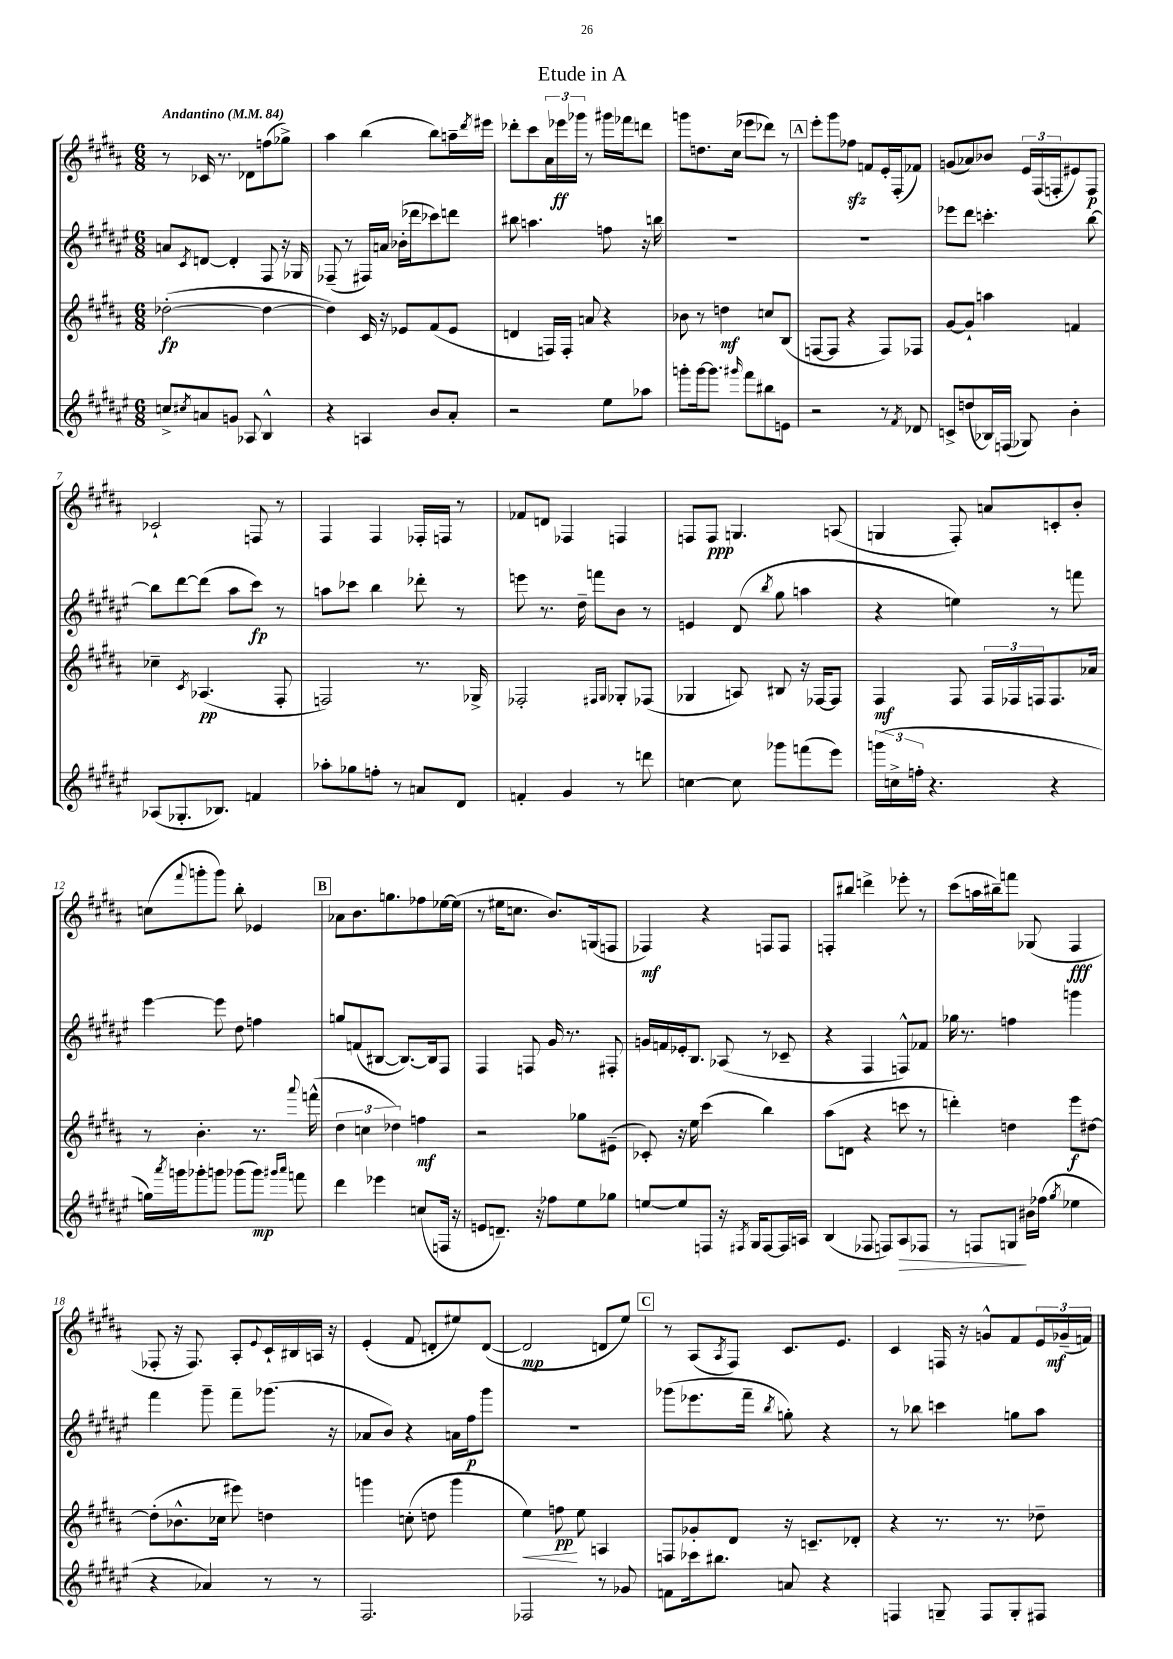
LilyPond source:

\header { title = "Etude in A" }
<<
\new StaffGroup <<
\new Staff = "s0" {
    \clef treble \key b \major \numericTimeSignature \time 6/8 \tempo "Andantino" 4 = 84
    r8 ces'16 r8. des'8 f''8( ges''8->) |
    ais''4 b''4( b''8) a''16-- \acciaccatura { dis'''8 } eis'''16 |
    des'''8-. cis'''8 \tuplet 3/2 { ais'16 ees'''16\ff ges'''16 } r8 gis'''16 fes'''16 d'''8 |
    g'''8 d''8. cis''16( ees'''8 des'''8) r8 |
    \mark \markup { \box "A" } e'''8-. gis'''8 fes''8\sfz f'8 e'16-. fis16-.( fes'8) |
    g'8( aes'8) bes'8 \tuplet 3/2 { e'16 fis16( f16-. } eis'8) f8\p |
    ces'2-! f8 r8 |
    fis4 fis4 fes16-. f16 r8 |
    fes'8 d'8 fes4 f4 |
    f8 f8\ppp g4. a8( |
    g4 fis8-.) a'8 c'8-. b'8-. |
    c''8( \appoggiatura { fis'''8 } g'''8-. g'''8) b''8-. ees'4 |
    \mark \markup { \box "B" } aes'8 b'8. g''8. fes''8 ees''16~ ees''16( |
    r8 eis''16 c''8. b'8.) g16( f8 |
    fes4\mf) r4 f8 f8 |
    f8-. bis''8 d'''4-> ees'''8-. r8 |
    cis'''8( a''16 bis''16--) f'''8 ges8( fis4\fff |
    fes8-. r16 fes8.) ais8-. \appoggiatura { e'8 } cis'16-! bis16 a16 r16 |
    e'4-.( fis'8 d'8-. eis''8) d'8~( |
    d'2\mp d'8 e''8) |
    \mark \markup { \box "C" } r8 ais8( \acciaccatura { ais8 } fis8) cis'8. e'8. |
    cis'4 f16 r16 g'8-^ fis'8 \tuplet 3/2 { e'16 ges'16--\mf( f'16) } \bar "|." |
}
\new Staff = "s1" {
    \clef treble \key fis \major \numericTimeSignature \time 6/8
    a'8 \acciaccatura { cis'8 } d'8~ d'4-. fis8 r16 ges16 |
    fes8--( r8 fis16) a'16 bes'16-.( des'''16 ces'''8) d'''8 |
    bis''8 a''4. f''8 r16 b''16 |
    R2. |
    \mark \markup { \box "A" } R2. |
    ees'''8 dis'''8 c'''4.-. b''8~ |
    b''8 dis'''8~ dis'''8( ais''8 cis'''8\fp) r8 |
    a''8 ces'''8 b''4 des'''8-. r8 |
    e'''8 r8. dis''16-- f'''8 b'8 r8 |
    e'4 dis'8( \acciaccatura { b''8 } gis''8 a''4 |
    r4 e''4) r8 f'''8 |
    eis'''4~ eis'''8 dis''8 f''4 |
    \mark \markup { \box "B" } g''8 f'8( bis8~ bis8.~) bis16 fis8 |
    fis4 f8 gis'16 r8. fis8-. |
    g'16 f'16 ees'16-. b8. aes8( r8 ces'8-- |
    r4 fis4 f8-^) fes'8 |
    ges''16 r8. f''4 g'''4 |
    fis'''4 gis'''8-- fis'''8-- ges'''8.( r16 |
    aes'8 b'8) r4 a'16 fis''16\p gis'''8 |
    R2. |
    \mark \markup { \box "C" } ges'''8( ees'''8. fis'''16-- \acciaccatura { b''8 } g''8-.) r4 |
    r8 bes''8 c'''4 g''8 ais''8 \bar "|." |
}
\new Staff = "s2" {
    \clef treble \key b \major \numericTimeSignature \time 6/8
    des''2~-.\fp( des''4~ |
    des''4) cis'16 r16 ees'8 fis'8( ees'8 |
    d'4 f16) f16-. a'8 r4 |
    bes'8 r8 d''4\mf c''8 b8( |
    \mark \markup { \box "A" } f8~ f8 r4 f8) fes8 |
    gis'8~ gis'8-! a''4 f'4 |
    ces''4-- \acciaccatura { cis'8 } aes4.\pp( fis8-. |
    f2) r8. ges16-> |
    fes2-. \grace { fis16 gis16 } ges8-. fes8( |
    ges4 a8) bis8 r16 fes16~ fes8 |
    fis4\mf fis8 \tuplet 3/2 { fis16 fes16 f16 } f8. aes'16 |
    r8 b'4.-. r8. \appoggiatura { ais'''8 } f'''16-^( |
    \mark \markup { \box "B" } \tuplet 3/2 { dis''4 c''4 des''4) } f''4\mf |
    r2 ges''8 eis'8--( |
    ces'8-.) r16 e''16 cis'''4( b''4) |
    ais''8( d'8 r4 c'''8 r8 |
    d'''4-.) d''4 e'''8\f dis''8~ |
    dis''8-.( bes'8.-^ ces''16 eis'''8) d''4 |
    g'''4 c''8-.( d''8 g'''4 |
    e''4\<) f''8\pp\! e''8 a4 |
    \mark \markup { \box "C" } f8 ges'8-. dis'8 r16 c'8.-- des'8-. |
    r4 r8. r8. des''8-- \bar "|." |
}
\new Staff = "s3" {
    \clef treble \key fis \major \numericTimeSignature \time 6/8
    c''8-> \acciaccatura { cis''8 } a'8 g'8 aes8 b4-^ |
    r4 a4 b'8 ais'8-. |
    r2 eis''8 aes''8 |
    g'''8-. g'''16~ g'''8. \grace { gis'''16 } fis'''8 bis''8 e'8 |
    \mark \markup { \box "A" } r2 r8 \acciaccatura { fis'8 } des'8 |
    c'8-> d''8( bes16) f16( ges8) b'4-. |
    aes8( ges8.-. bes8.) f'4 |
    aes''8-. ges''8 f''8-. r8 a'8 dis'8 |
    f'4-. gis'4 r8 d'''8 |
    c''4~ c''8 ges'''8 f'''8( eis'''8) |
    \tuplet 3/2 { g'''16( c''16-> f''16-. } r4. r4 |
    g''16) \acciaccatura { ais'''8 } g'''16 ges'''8-. g'''8 ges'''8( ges'''8\mp) \grace { gis'''16 ais'''16 } f'''8 |
    \mark \markup { \box "B" } dis'''4 ees'''4 c''8( f16 r16 |
    e'8 d'8.--) r16 fes''8 eis''8 ges''8 |
    e''8~ e''8 f8 r16 \acciaccatura { fis8 } gis16 fis8~ fis16 a16 |
    b4( fes8 f8) ais8\> fes8 |
    r8 f8 g8\! bis'16 fes''16( \acciaccatura { gis''8 } ees''4 |
    r4 aes'4) r8 r8 |
    fis2. |
    fes2 r8 ges'8 |
    \mark \markup { \box "C" } f'8 ces'''16 bis''8. a'8 r4 |
    f4 g8-- f8 g8-. fis8 \bar "|." |
}
>>
>>
